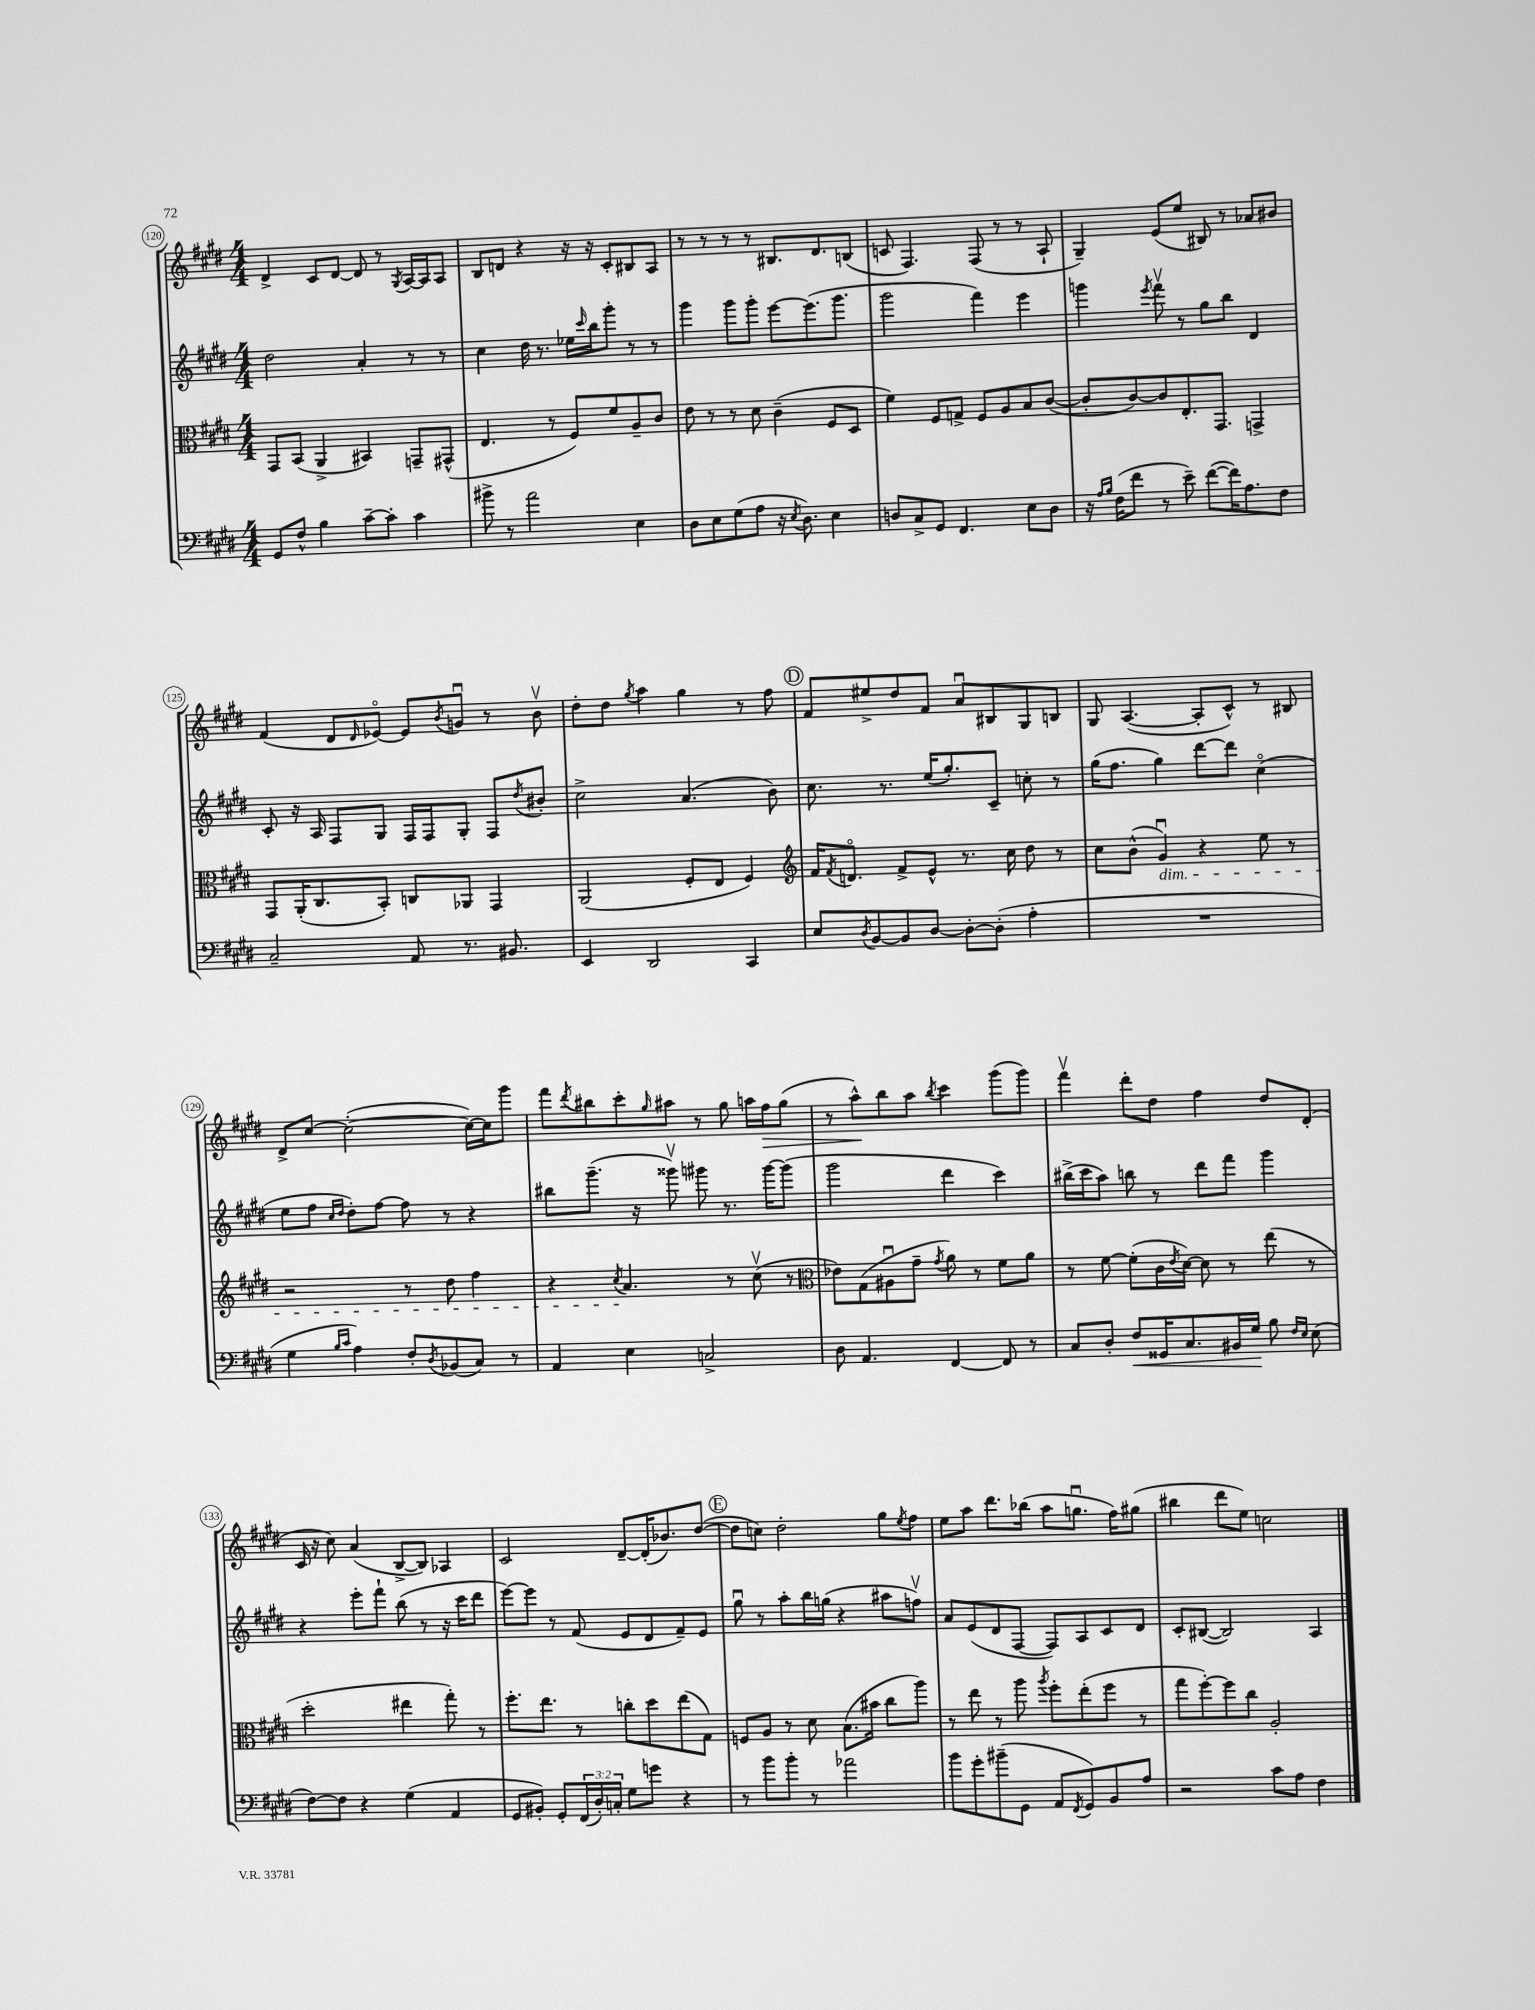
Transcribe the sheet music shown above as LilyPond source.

<<
\new StaffGroup <<
\new Staff = "s0" {
    \clef treble \key e \major \numericTimeSignature \time 4/4
    dis'4-> cis'8 dis'8~ dis'8 r8 \acciaccatura { gis8 } a16~ a16 a8 |
    b8 d'8 r4 r16 r16 cis'8-. bis8 a8 |
    r8 r8 r8 r8 bis8. dis'8. b8( |
    c'8 fis4.) fis8( r8 r8 a8-! |
    gis4--) e'8( e''8 bis8) r8 aes'8 bis'8 |
    fis'4( dis'8 \grace { dis'16 } ees'8~\flageolet) ees'8 \acciaccatura { b'8 } g'8\downbow r8 b'8\upbow |
    dis''8-. dis''8 \acciaccatura { gis''8 } a''4 gis''4 r8 fis''8 |
    \mark \markup { \circle "D" } fis'8 eis''8-> dis''8 fis'8 a'8\downbow bis8 gis8 b8 |
    gis8 a4.~( a8-. cis'8-^) r8 bis8 |
    dis'8-> cis''8~ cis''2~-.( cis''16~) cis''16 gis'''8 |
    fis'''8 \acciaccatura { dis'''8 } bis''8 cis'''8-. \grace { gis''16 } ais''8 r8 gis''8 a''16 fis''16\> gis''8( |
    r8 a''8-^\!) b''8 a''8 \acciaccatura { b''8 } cis'''4 gis'''8( gis'''8) |
    fis'''4\upbow dis'''8-. dis''8 fis''4 dis''8 dis'8-.( |
    cis'16 r16 cis''8) a'4( b8~-> b8) aes4 |
    cis'2 dis'8~-- dis'16-.( bes'8.) dis''8~( |
    \mark \markup { \circle "E" } dis''8 c''8) dis''2-. gis''8 \acciaccatura { e''8 } fis''8 |
    e''8 a''8 dis'''8. bes''16( a''8 g''8.\downbow fis''16) gis''8( |
    bis''4 dis'''8 e''8) c''2 \bar "|." |
}
\new Staff = "s1" {
    \clef treble \key e \major \numericTimeSignature \time 4/4
    dis''2 a'4-. r8 r8 |
    cis''4 dis''16 r8. ees''16 \grace { cis'''16 } b''16 gis'''8-. r8 r8 |
    gis'''4 gis'''8 gis'''8-. e'''8~ e'''8.( gis'''8. |
    gis'''2 fis'''4) e'''4 |
    g'''4 \acciaccatura { e'''8 } fis'''8\upbow r8 gis''8 b''8 dis'4 |
    cis'8-. r16 a16 fis8 gis8 fis16 fis16 gis8-. fis8 \acciaccatura { dis''8 } bis'8-. |
    cis''2-> a'4.( b'8) |
    \mark \markup { \circle "D" } cis''8. r8. e''16( gis''8.-.) cis'8-- c''8-. r8 |
    gis''16( fis''8. gis''4) dis'''8~ dis'''8 cis''4\flageolet( |
    e''8 fis''8 \grace { cis''16 dis''16 } dis''8-.) fis''8~ fis''8 r8 r4 |
    bis''8 gis'''8.--( r16 gisis'''8\upbow) gis'''8 r8. gis'''16~ gis'''8( |
    gis'''2 dis'''4 cis'''4) |
    bis''16->( cis'''16 a''8) b''8 r8 dis'''8 fis'''8 gis'''4 |
    r4 e'''8-. fis'''8-! b''8( r8 r16 cis'''16 dis'''8 |
    e'''8~) e'''8 r8 fis'8( e'8 dis'8 fis'8--) e'8 |
    \mark \markup { \circle "E" } gis''8\downbow r8 a''8-. b''16 g''16( r4 ais''8 f''8\upbow) |
    a'8 e'8( dis'8 fis8~ fis8) a8 cis'8 dis'8 |
    cis'8-. bis8~( bis2) a4 \bar "|." |
}
\new Staff = "s2" {
    \clef alto \key e \major \numericTimeSignature \time 4/4
    gis,8 b,8( a,4-> bis,4) g,8-- gis,8-^( |
    e4. r8 fis8) fis'8 a8-- cis'8 |
    e'8 r8 r8 dis'8 cis'4--( fis8 dis8 |
    fis'4) fis8 g8-> fis8 a8 b8 cis'8~( |
    cis'8-. cis'8~) cis'8 e8.-. gis,8. g,4-> |
    gis,8 a,16-.( cis8. b,8-.) c8 aes,8 gis,4 |
    a,2( fis8-. e8 fis4) |
    \mark \markup { \circle "D" } \clef treble fis'16 \acciaccatura { fis'8 } d'8.\flageolet fis'8-> e'8-^ r8. cis''16 dis''8 r8 |
    cis''8 b'8-^( gis'4\downbow\dim) r4 e''8 r8 |
    r2 r8 dis''8 fis''4 |
    r4 \acciaccatura { cis''8 } a'4.\! r8 cis''8\upbow( r8 |
    \clef alto ees'8) gis8( ais8\downbow gis'8-- \acciaccatura { gis'8 } a'8) r8 fis'8 a'8 |
    r8 fis'8~ fis'8-.( cis'16 \acciaccatura { e'8 } dis'16~) dis'8 r8 e''8( r8 |
    dis''2-. eis''4 gis''8-.) r8 |
    fis''8.-. e''8. r8 c''8-. dis''8 e''8( gis8) |
    \mark \markup { \circle "E" } f8 a8 r8 dis'8 b8.( bis'16 cis''8 a''8) |
    r8 e''8 r8 a''8 \acciaccatura { a''8 } fis''8-. e''8-.( fis''8 r8 |
    gis''8 fis''8~-.) fis''8 cis''8 a2-. \bar "|." |
}
\new Staff = "s3" {
    \clef bass \key e \major \numericTimeSignature \time 4/4 \override Staff.TupletNumber.text = #tuplet-number::calc-fraction-text
    gis,8 fis8-^ b4 cis'8~-- cis'8-. cis'4 |
    bis'8-> r8 a'2 e4 |
    dis8 e8 gis8( a8 r16 \acciaccatura { e8 } dis8.) e4 |
    d8 cis8-> gis,8 fis,4. e8 d8 |
    r16 \grace { a16 b16 } fis16( fis'8 r8 e'8--) fis'8~( fis'16) a8. fis8 |
    cis2-- a,8 r8. bis,8. |
    e,4 dis,2 cis,4 |
    \mark \markup { \circle "D" } e8 \acciaccatura { dis8 } b,8~ b,8 dis8~ dis8~-. dis8-.( a4-. |
    R1 |
    gis4 \grace { b16 cis'16 } a4) fis8-. \acciaccatura { dis8 } bes,8( cis8) r8 |
    a,4 e4 c2-> |
    dis8 a,4. fis,4~ fis,8 r8 |
    cis8 dis8-. fis8\< gisis,16 cis8. bis,16 gis16\! b8 \grace { fis16 e16 } e8( |
    fis8~) fis8 r4 gis4( a,4 |
    gis,8 bis,8-.) gis,8-. \tuplet 3/2 { fis,16( dis16-.) c16-. } gis8 g'8 r4 |
    \mark \markup { \circle "E" } r8 b'8 b'8-. r8 aes'2 |
    b'8 gis'8-. bis'8--( gis,8 a,8 \acciaccatura { fis,8 } gis,8) b,8 a8 |
    r2 cis'8 a8 fis4 \bar "|." |
}
>>
>>
\layout { \context { \Score currentBarNumber = #120 \override BarNumber.stencil = #(make-stencil-circler 0.1 0.3 ly:text-interface::print) } }
